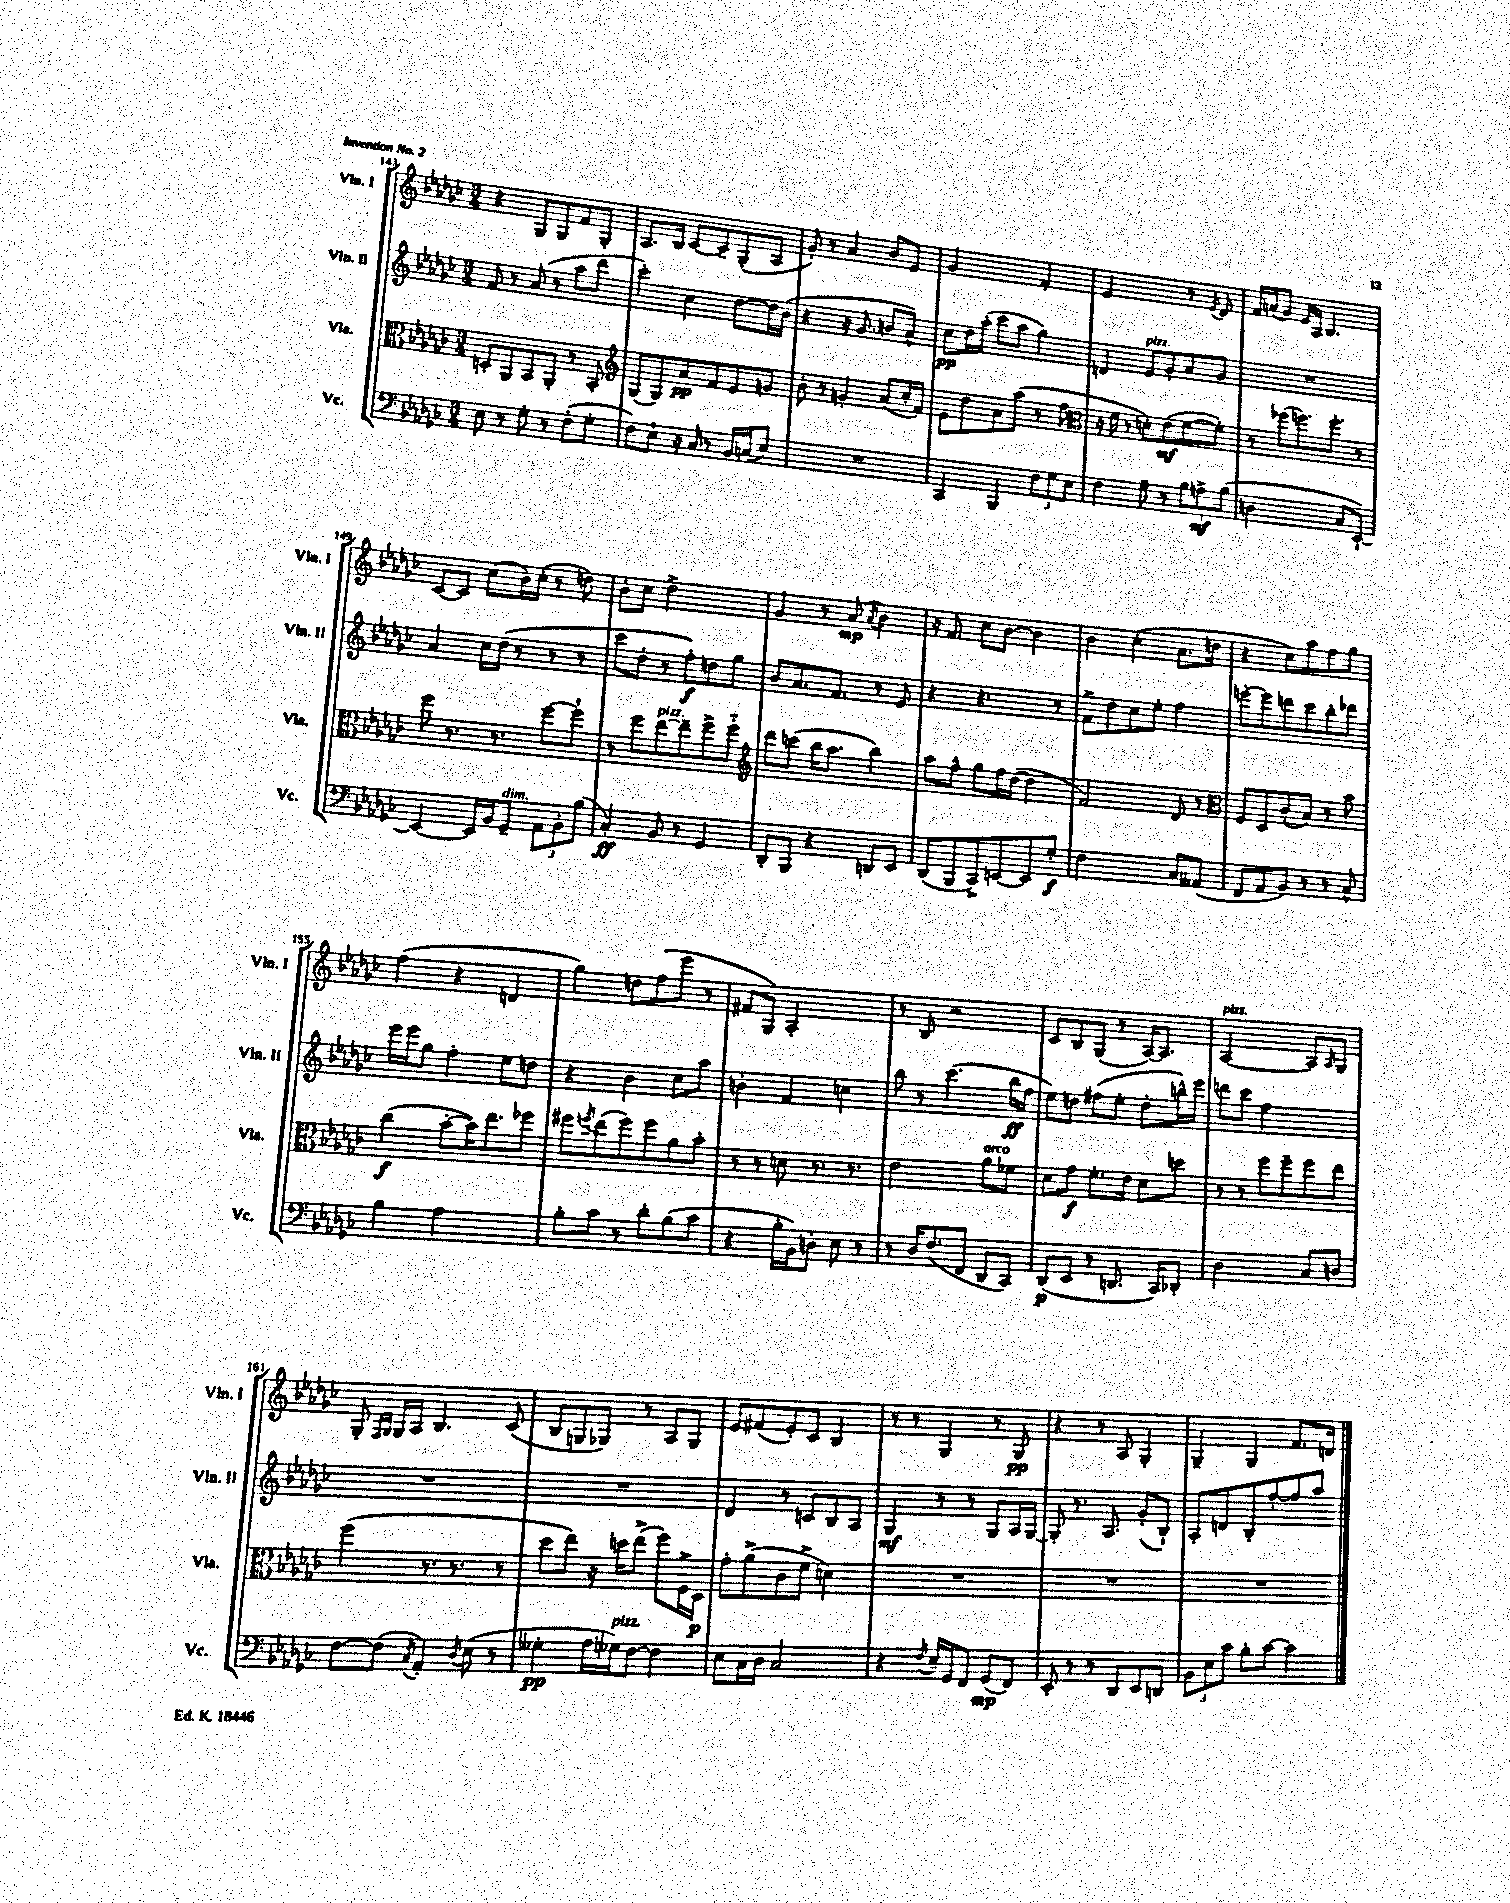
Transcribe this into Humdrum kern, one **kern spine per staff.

**kern	**dynam	**kern	**dynam	**kern	**dynam	**kern	**dynam
*part4	*part4	*part3	*part3	*part2	*part2	*part1	*part1
*staff4	*staff4	*staff3	*staff3	*staff2	*staff2	*staff1	*staff1
*I"Vc.	*	*I"Vla.	*	*I"Vln. II	*	*I"Vln. I	*
*I'Vc.	*	*I'Vla.	*	*I'Vln. II	*	*I'Vln. I	*
*clefF4	*	*clefC3	*	*clefG2	*	*clefG2	*
*k[b-e-a-d-g-c-]	*	*k[b-e-a-d-g-c-]	*	*k[b-e-a-d-g-c-]	*	*k[b-e-a-d-g-c-]	*
*M3/4	*	*M3/4	*	*M3/4	*	*M3/4	*
=143	=143	=143	=143	=143	=143	=143	=143
8E-\	.	8Dn'/L	.	8f/	.	4r	.
8r	.	8AA-/	.	8r	.	.	.
8G-'\	.	8BB-/	.	(8a-/	.	8G-/L	.
8r	.	8AA-'/J	.	8r	.	8G-/	.
(8F'\L	.	8r	.	8aa-\L	.	8f/	.
8G-'\J	.	8BB-'/	.	8ddd-\J	.	8G-'/J	.
=144	=144	=144	=144	=144	=144	=144	=144
*	*	*clefG2	*	*	*	*	*
8F\L)	.	(8G-/L	.	4ccc-'\)	.	8.A-/L	.
8E-`\J	.	8G-/)	.	.	.	.	.
.	.	.	.	.	.	16B-/Jk	.
16r	.	8a-/	pp	4cc-\	.	[8c-/L	.
16C-/	.	.	.	.	.	.	.
8r	.	8f/	.	.	.	8c-~/]	.
16BB-/LL	.	8e-/	.	[8dd-\L	.	(8G-'/	.
(16Cn/J	.	.	.	.	.	.	.
8E-/J)	.	8gn/J	.	16dd-\L]	.	8A-/J	.
.	.	.	.	(16b-\JJ	.	.	.
=145	=145	=145	=145	=145	=145	=145	=145
2.r	.	8b-'\	.	4r	.	8g-'/)	.
.	.	8r	.	.	.	8r	.
.	.	4gn'/	.	16r	.	4a-/	.
.	.	.	.	8.g-/	.	.	.
.	.	(8a-/L	.	8bn/L	.	8b-/L	.
.	.	16cc-'/L	.	8a-^^/J)	.	8e-/J	.
.	.	16f/JJ)	.	.	.	.	.
=146	=146	=146	=146	=146	=146	=146	=146
4CC-/	.	8e-\L	.	8cc-\L	pp	2g-/	.
.	.	8dd-\	.	16dd-\L	.	.	.
.	.	.	.	(16aa-'\JJ	.	.	.
4BBB-/	.	8a-\	.	8ccc-\L	.	.	.
.	.	(8aa-\J	.	8aa-\J	.	.	.
12F\L	.	8r	.	4gg-\)	.	4f'/	.
12G-\	.	.	.	.	.	.	.
.	.	8ff\	.	.	.	.	.
12E-\J	.	.	.	.	.	.	.
=147	=147	=147	=147	=147	=147	=147	=147
*	*	*clefC3	*	*	*	*	*
4F\	.	16r	.	4dn/	.	2e-/	.
.	.	16f\	.	.	.	.	.
.	.	8r	.	.	.	.	.
!	!	!	!	!LO:TX:a:i:t=pizz.	!	!	!
8G-~\	.	8dn'\L)	.	8e-/L	.	.	.
8r	.	(8e-\	mf	8g-'/	.	.	.
12B-\L	.	[8f\	.	8a-/	.	8r	.
12An^\	mf	.	.	.	.	.	.
.	.	.	.	.	.	8qe-/	.
.	.	8f'\J])	.	8g-/J	.	8d-/	.
(12B-\J	.	.	.	.	.	.	.
=148	=148	=148	=148	=148	=148	=148	=148
2Dn\	.	8r	.	2.r	.	16f/LL	.
.	.	.	.	.	.	(16an/J	.
.	.	(8ff-X\L	.	.	.	8g-/J)	.
.	.	8.ffn\)	.	.	.	16e-/LL	.
.	.	.	.	.	.	16A-/JJ	.
.	.	.	.	.	.	4.B-/	.
.	.	8.ff'\J	.	.	.	.	.
8C-/L	.	.	.	.	.	.	.
[8EE-`/J)	.	8r	.	.	.	.	.
!!LO:LB:g=z
=149	=149	=149	=149	=149	=149	=149	=149
4EE-/_	.	8ff\	.	4a-/	.	[8c-/L	.
.	.	8.r	.	.	.	8c-/J]	.
16EE-/LL]	.	.	.	16cc-\LL	.	(8cc-\L	.
16BB-/J	.	8.r	.	(16dd-\JJ	.	.	.
!LO:TX:a:i:t=dim.	!	!	!	!	!	!	!
8GG-~/J	.	.	.	8r	.	16b-\L)	.
.	.	.	.	.	.	(16cc-'\JJ	.
12AA-\L	.	[8ff\L	.	8r	.	8r	.
12BB-'\	.	.	.	.	.	.	.
.	.	8ff`\J]	.	8r	.	8ddn\)	.
(12B-\J	.	.	.	.	.	.	.
=150	=150	=150	=150	=150	=150	=150	=150
4C-'/)	ff	8r	.	8ccc-\L	.	8b-'\L	.
.	.	8ff\L	.	8dd-'\J	.	8cc-\J	.
!	!	!LO:TX:a:i:t=pizz.	!	!	!	!	!
8BB-/	.	[8ee-\	.	8r	.	2dd-^\	.
8r	.	8ee-~\]	.	8ff'\L)	f	.	.
4GG-/	.	8ff^\	.	8ddn\	.	.	.
.	.	8ff\J	.	8gg-\J	.	.	.
=151	=151	=151	=151	=151	=151	=151	=151
*	*	*clefG2	*	*	*	*	*
8DD-'/L	.	8ddd-\L	.	8b-/L	.	4g-/	.
8BBB-/J	.	(8cccn\J	.	8.a-/	.	.	.
4r	.	16bb-\KL	.	.	.	8r	.
.	.	8.aa-\J	.	8.f/J	.	.	.
.	.	.	.	.	.	(8a-/	mp
.	.	.	.	.	.	8qa-/	.
8DDn/L	.	4bb-\)	.	8r	.	4b-\)	.
8EE-/J	.	.	.	8e-/	.	.	.
=152	=152	=152	=152	=152	=152	=152	=152
(8DD-/L	.	8aa-\L	.	4r	.	16r	.
.	.	.	.	.	.	8.f/	.
8BBB-/	.	8ff^^\J	.	.	.	.	.
8CC-^/)	.	8gg-\L	.	4.r	.	8cc-\L	.
[8EEn/	.	16ff\L	.	.	.	[8b-\J	.
.	.	([16dd-\JJ	.	.	.	.	.
8EE/]	.	4dd-\]	.	.	.	4b-\]	.
8G-'/J	f	.	.	8r	.	.	.
=153	=153	=153	=153	=153	=153	=153	=153
2F\	.	2f/)	.	8f^\L	.	4b-\	.
.	.	.	.	8dd-\	.	.	.
.	.	.	.	8cc-\	.	(4cc-'\	.
.	.	.	.	8ee-'\J	.	.	.
8C-/L	.	8d-/	.	4ff\	.	8.a-\L	.
(8AA--X/J	.	8r	.	.	.	.	.
.	.	.	.	.	.	16ddn\Jk	.
=154	=154	=154	=154	=154	=154	=154	=154
*	*	*clefC3	*	*	*	*	*
8FF/L	.	8F/L	.	[8eeen'\L	.	4r	.
8AA-/	.	8D-/	.	8eee\]	.	.	.
8BB-/J)	.	(8c-'/	.	8dddn\	.	8cc-\L)	.
8r	.	8B-/J)	.	8ccc-\	.	8aa-\	.
8r	.	8r	.	8bb-'\	.	8ff\	.
8C-^^/	.	8b-\	.	8ddd-X\J	.	8gg-\J	.
!!LO:LB:g=z
=155	=155	=155	=155	=155	=155	=155	=155
4B-\	.	(4cc-\	f	16eee-\LL	.	(4ff\	.
.	.	.	.	16eee-\J	.	.	.
.	.	.	.	8gg-\J	.	.	.
2A-\	.	[8b-'\L	.	4ff'\	.	4r	.
.	.	16b-\K])	.	.	.	.	.
.	.	8.ee-\	.	.	.	.	.
.	.	.	.	8ee-\L	.	4dn/	.
.	.	8ff-X\J	.	8ddn\J	.	.	.
=156	=156	=156	=156	=156	=156	=156	=156
8B-'\L	.	8ff#X\L	.	4r	.	4gg-\)	.
.	.	8qffn/	.	.	.	.	.
8c-\J	.	(8ee-\	.	.	.	.	.
8r	.	8ff\)	.	4b-\	.	8ddn\L	.
8d-'\L	.	8ff\	.	.	.	(8ff\	.
(8B-\	.	8a-\	.	8cc-\L	.	8eee-\J	.
8c-\J	.	8b-'\J	.	8aa-\J	.	8r	.
=157	=157	=157	=157	=157	=157	=157	=157
4r	.	8r	.	4bn'\	.	8f#X/L	.
.	.	8r	.	.	.	8G-/J)	.
16B-'\LL	.	8dn\	.	4f/	.	2A-'/	.
16BB-\J)	.	.	.	.	.	.	.
8Dn'\J	.	8.r	.	.	.	.	.
8E-\	.	.	.	4ccn\	.	.	.
.	.	8.r	.	.	.	.	.
8r	.	.	.	.	.	.	.
=158	=158	=158	=158	=158	=158	=158	=158
8r	.	2e-\	.	8bb-\	.	8r	.
16D-/KL	.	.	.	8r	.	8B-/	.
(8.F/	.	.	.	.	.	.	.
.	.	.	.	(4.ccc-\	.	2r	.
8FF/J	.	.	.	.	.	.	.
!	!	!LO:TX:a:i:t=arco	!	!	!	!	!
8DD-/L	.	8a-\L	.	.	.	.	.
8CC-/J)	.	8f-X\J	.	16bb-\LL	ff	.	.
.	.	.	.	16ff\JJ	.	.	.
=159	=159	=159	=159	=159	=159	=159	=159
(8DD-/L	p	8d-\L	.	8ee-\L)	.	8c-/L	.
8EE-/J	.	8g-\J	f	8ddn\J	.	8B-/	.
8r	.	8.f'\L	.	(8ff#X\L	.	(8G-/J	.
8.DDn/	.	.	.	8ee-'\J	.	8r	.
.	.	16e-\Jk	.	.	.	.	.
.	.	8d-\L	.	8dd'\L	.	[16A-/KL)	.
16CC-/KL)	.	.	.	.	.	8.A-/J]	.
8DD-X'/J	.	8ddn\J	.	16bbn^^\L)	.	.	.
.	.	.	.	16eee-\JJ	.	.	.
=160	=160	=160	=160	=160	=160	=160	=160
!	!	!	!	!	!	!LO:TX:a:i:t=pizz.	!
2D-\	.	8r	.	8dddn\L	.	[2A-/	.
.	.	8r	.	8ccc-\J	.	.	.
.	.	8ff\L	.	2ff\	.	.	.
.	.	8ff~\	.	.	.	.	.
8C-/L	.	8ff\	.	.	.	8A-/L]	.
.	.	.	.	.	.	16qqA-/	.
8Dn/J	.	8ee-\J	.	.	.	8G-/J	.
!!LO:LB:g=z
=161	=161	=161	=161	=161	=161	=161	=161
[8F\L	.	(4ff\	.	2.r	.	8G-'/	.
.	.	.	.	.	.	16qqF/LL	.
.	.	.	.	.	.	16qqG-/JJ	.
(8F\J]	.	.	.	.	.	16G-/LL	.
.	.	.	.	.	.	16A-/JJ	.
8qC-/	.	.	.	.	.	.	.
4AA-'/)	.	8.r	.	.	.	4.B-/	.
.	.	8.r	.	.	.	.	.
8qD-/	.	.	.	.	.	.	.
(8E-\	.	.	.	.	.	.	.
8r	.	8r	.	.	.	(8c-/	.
=162	=162	=162	=162	=162	=162	=162	=162
4G--X'\	pp	8dd-\L	.	2.r	.	8B-/L	.
.	.	8ee-\J)	.	.	.	8Gn/	.
16A-\LL	.	16r	.	.	.	8G-X/J)	.
!LO:TX:a:i:t=pizz.	!	!	!	!	!	!	!
16G-X\J)	.	16ddn\KL	.	.	.	.	.
[8F\J	.	(8ee-^\J	.	.	.	8r	.
4F\]	.	8ff\L)	.	.	.	8A-/L	.
.	.	16F^\L	.	.	.	8G-/J	.
.	.	16D-\JJ	p	.	.	.	.
=163	=163	=163	=163	=163	=163	=163	=163
8E-\L	.	8g-'\L	.	4d-/	.	8e-/L	.
16C-\L	.	(8a-^\	.	.	.	(8f#X/	.
16D-\JJ	.	.	.	.	.	.	.
2C-/	.	8c-\	.	8r	.	8e-'/)	.
.	.	8f^\J	.	8cn/L	.	8c-/J	.
.	.	4dn\)	.	8B-/	.	4B-/	.
.	.	.	.	8A-/J	.	.	.
=164	=164	=164	=164	=164	=164	=164	=164
4r	.	2.r	.	4G-/	mf	8r	.
.	.	.	.	.	.	8r	.
8qF/	.	.	.	.	.	.	.
16E-~/LL	.	.	.	8r	.	4G-/	.
16GG-/J	.	.	.	.	.	.	.
8FF/J	.	.	.	8r	.	.	.
(8GG-/L	mp	.	.	8G-/L	.	8r	.
8FF/J)	.	.	.	16A-/L	.	8G-/	pp
.	.	.	.	[16G-/JJ	.	.	.
=165	=165	=165	=165	=165	=165	=165	=165
8EE-'/	.	2.r	.	8G-'/]	.	4r	.
8r	.	.	.	8.r	.	.	.
8r	.	.	.	.	.	8r	.
.	.	.	.	8.A-/	.	.	.
8DD-/L	.	.	.	.	.	8A-/	.
8EE-/	.	.	.	(8g-'/L	.	4G-'/	.
8DDn/J	.	.	.	8B-`/J)	.	.	.
=166	=166	=166	=166	=166	=166	=166	=166
12BB-\L	.	2.r	.	8A-'/L	.	4G-~/	.
12E-\	.	.	.	.	.	.	.
.	.	.	.	8dn/	.	.	.
12c-\J	.	.	.	.	.	.	.
8B-'\L	.	.	.	8B-'/	.	4G-/	.
[8c-\J	.	.	.	[8ff'/	.	.	.
4c-\]	.	.	.	8ff/]	.	8.f/L	.
.	.	.	.	8aa-/J	.	.	.
.	.	.	.	.	.	16dn/Jk	.
==	==	==	==	==	==	==	==
*-	*-	*-	*-	*-	*-	*-	*-
